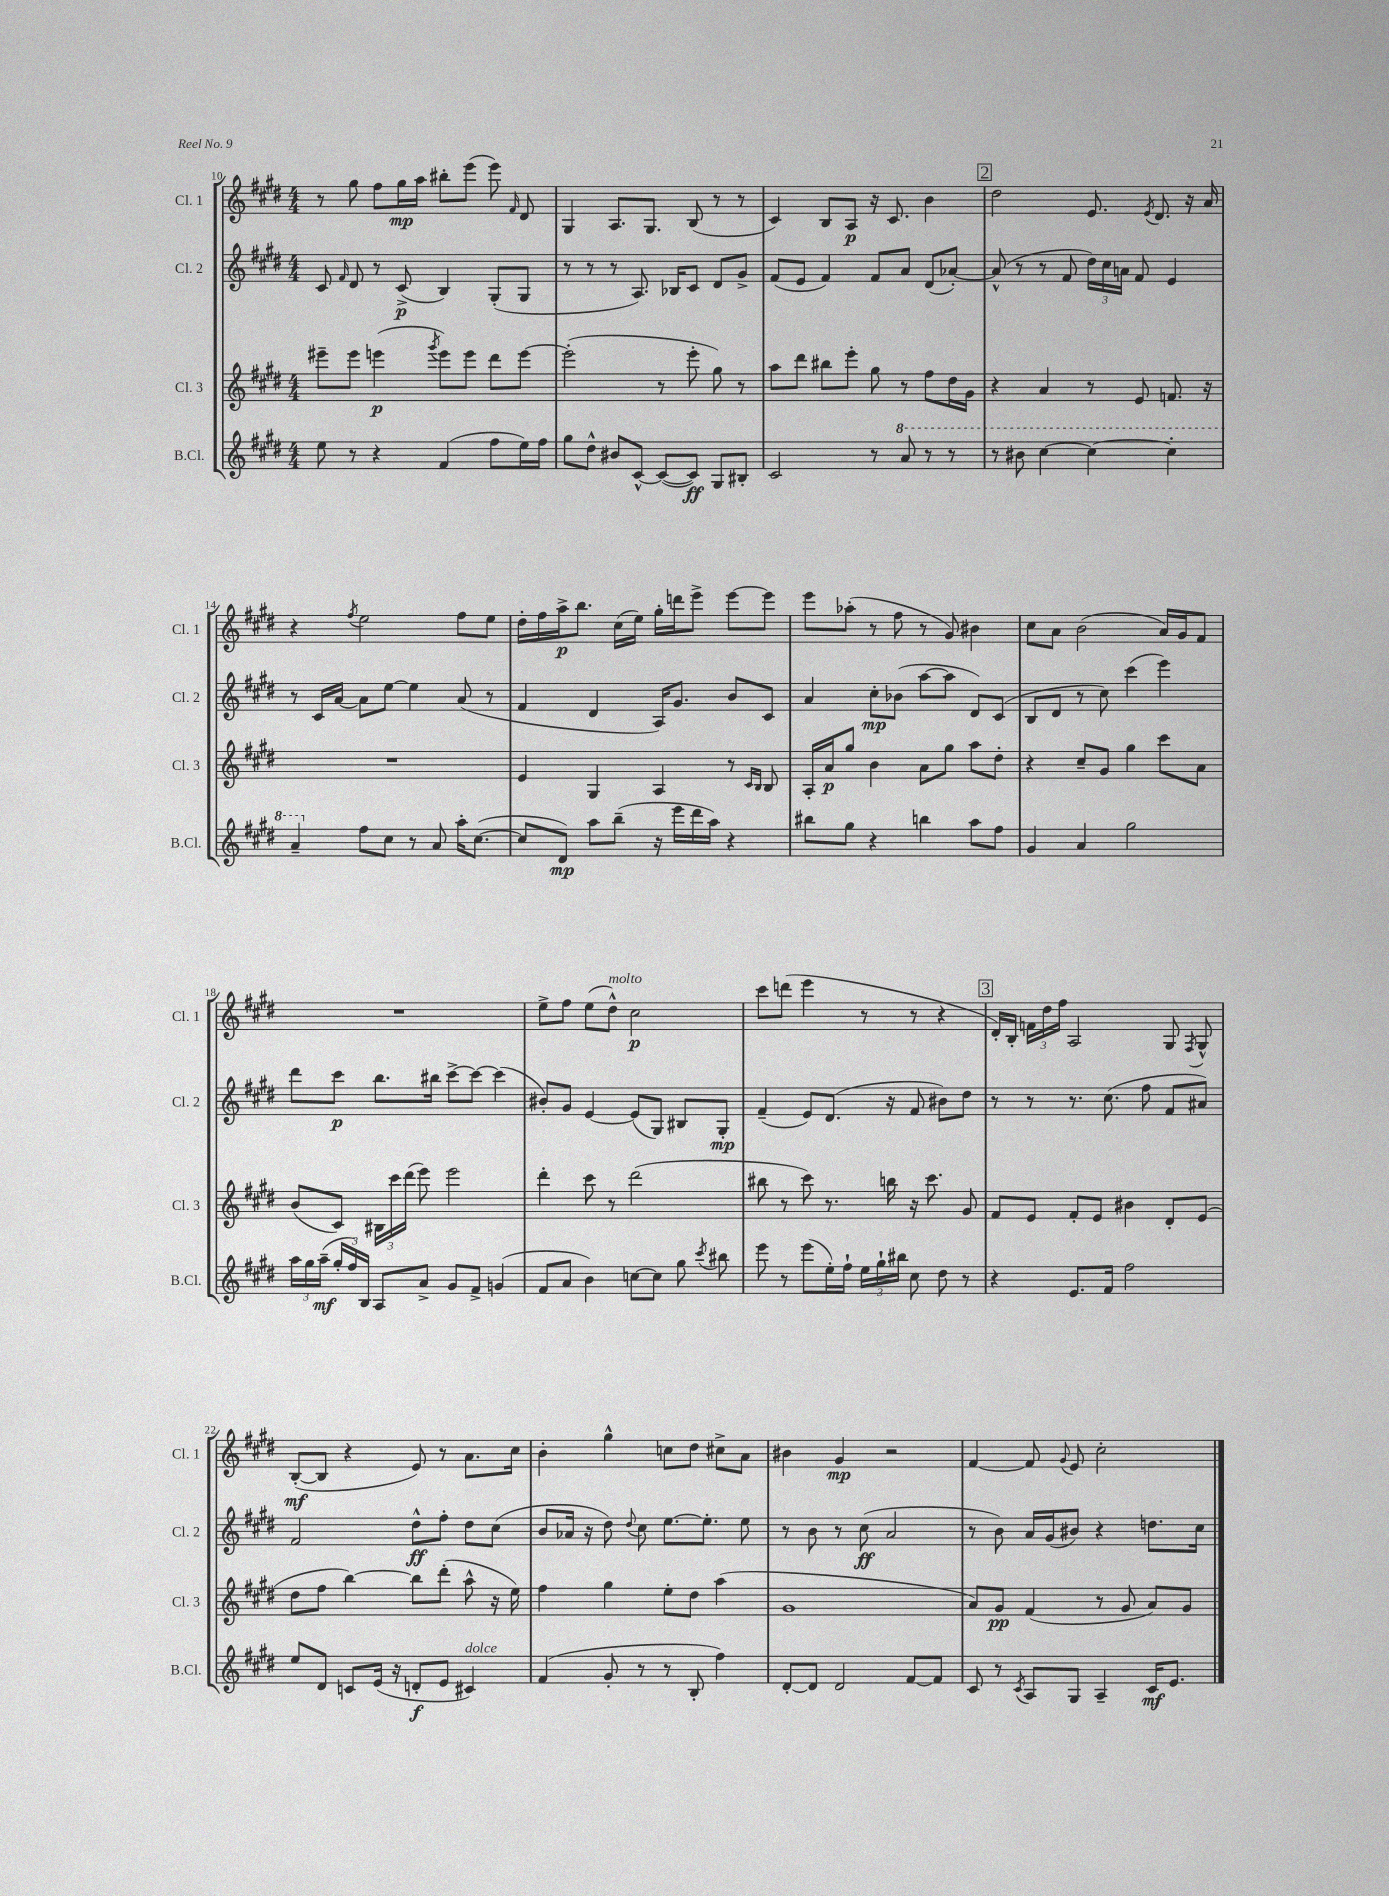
<<
\new StaffGroup <<
\new Staff = "s0" \with { instrumentName = "Cl. 1" shortInstrumentName = "Cl. 1" } {
    \clef treble \key e \major \numericTimeSignature \time 4/4
    \autoBeamOff r8 gis''8 fis''8[ gis''16\mp a''16] bis''8[-. e'''8]( e'''8) \grace { fis'16 } dis'8 |
    gis4 a8.[ gis8.] b8( r8 r8 |
    cis'4) b8[ a8]\p r16 cis'8. b'4 |
    \mark \markup { \box "2" } dis''2 e'8. \acciaccatura { e'8 } dis'8. r16 a'16 |
    r4 \acciaccatura { fis''8 } e''2 fis''8[ e''8] |
    dis''16[-. fis''16 a''16->\p b''8.] cis''16[( e''16]) gis''16[-. d'''16 e'''8]-> e'''8[~ e'''8] |
    e'''8[ aes''8]-.( r8 fis''8 r8 gis'8) bis'4 |
    cis''8[ a'8] b'2( a'16[) gis'16 fis'8] |
    R1 |
    e''8[-> fis''8] e''8[( dis''8]-^^\markup { \italic "molto" }) cis''2\p |
    cis'''8[ d'''8]( e'''4 r8 r8 r4 |
    \mark \markup { \box "3" } dis'16[-.) b16]-. \tuplet 3/2 { f'16[ dis''16 fis''16] } a2 gis8 \acciaccatura { fis8 } gis8-^ |
    b8[~-.\mf( b8] r4 e'8) r8 a'8.[ cis''16] |
    b'4-. gis''4-^ c''8[ dis''8] cis''8[-> a'8] |
    bis'4 gis'4\mp r2 |
    fis'4~ fis'8 \appoggiatura { gis'8 } e'8 cis''2-. \bar "|." |
}
\new Staff = "s1" \with { instrumentName = "Cl. 2" shortInstrumentName = "Cl. 2" } {
    \clef treble \key e \major \numericTimeSignature \time 4/4
    \autoBeamOff cis'8 \grace { fis'16 } dis'8 r8 cis'8->\p( b4) gis8[-.( gis8] |
    r8 r8 r8 a8.) bes16[ cis'8] dis'8[ gis'8]-> |
    fis'8[( e'8] fis'4) fis'8[ a'8] dis'8[( aes'8]~-.) |
    \mark \markup { \box "2" } aes'8-^( r8 r8 fis'8 \tuplet 3/2 { dis''16[) cis''16 a'16] } fis'8 e'4 |
    r8 cis'16[ a'16]~ a'8[ e''8]~ e''4 a'8( r8 |
    fis'4 dis'4 a16[) gis'8.] b'8[ cis'8] |
    a'4 cis''8[-.\mp bes'8]( a''8[~ a''8] dis'8[) cis'8]( |
    b8[ dis'8] r8 cis''8) cis'''4( e'''4) |
    dis'''8[ cis'''8]\p b''8.[ bis''16] cis'''8[~-> cis'''8]~ cis'''4( |
    bis'8[-.) gis'8] e'4~ e'8[( gis8]) bis8[ gis8]-.\mp |
    fis'4--( e'8[) dis'8.]( r16 fis'8 bis'8[) dis''8] |
    \mark \markup { \box "3" } r8 r8 r8. cis''8.( fis''8 fis'8[ ais'8]) |
    fis'2 dis''8[-^\ff fis''8]-. dis''8[ cis''8]( |
    b'8[ aes'16] r16 dis''8) \appoggiatura { dis''8 } cis''8 e''8.[~ e''8.]-. e''8 |
    r8 b'8 r8 cis''8\ff( a'2 |
    r8 b'8) a'16[ gis'16( bis'8]) r4 d''8.[ cis''16] \bar "|." |
}
\new Staff = "s2" \with { instrumentName = "Cl. 3" shortInstrumentName = "Cl. 3" } {
    \clef treble \key e \major \numericTimeSignature \time 4/4
    \autoBeamOff eis'''8[-- eis'''8] e'''4\p( \acciaccatura { gis'''8 } e'''8[) e'''8] dis'''8[ e'''8]~ |
    e'''2-.( r8 e'''8-. gis''8) r8 |
    a''8[ dis'''8] bis''8[ e'''8]-. gis''8 r8 fis''8[ dis''16 gis'16] |
    \mark \markup { \box "2" } r4 a'4 r8 e'8 f'8. r16 |
    R1 |
    e'4 gis4 a4 r8 \grace { cis'16[ b16] } b8 |
    a16[-. a'16\p gis''8] b'4 a'8[ gis''8] a''8[ dis''8]-. |
    r4 cis''8[-- gis'8] gis''4 cis'''8[ a'8] |
    b'8[( cis'8]) \tuplet 3/2 { bis16[ cis'''16 dis'''16]( } e'''8) e'''2 |
    dis'''4-. cis'''8 r8 dis'''2( |
    bis''8 r8 cis'''8) r8. b''16 r16 cis'''8. gis'8 |
    \mark \markup { \box "3" } fis'8[ e'8] fis'8[-. e'8] bis'4 dis'8[-. e'8]( |
    dis''8[ fis''8] b''4~) b''8[ dis'''8]-.( a''8-^ r16 e''16) |
    fis''4 gis''4 e''8[-. dis''8] a''4( |
    gis'1 |
    a'8[) gis'8]\pp fis'4( r8 gis'8 a'8[) gis'8] \bar "|." |
}
\new Staff = "s3" \with { instrumentName = "B.Cl." shortInstrumentName = "B.Cl." } {
    \clef treble \key e \major \numericTimeSignature \time 4/4
    \autoBeamOff e''8 r8 r4 fis'4( fis''8[ e''16) fis''16] |
    gis''8[ dis''8]-^ bis'8[ cis'8]~-^ cis'8[~( cis'8]\ff) gis8[ bis8]-. |
    cis'2 r8 \ottava #1 a''8 r8 r8 |
    \mark \markup { \box "2" } r8 bis''8 cis'''4~ cis'''4~ cis'''4-. |
    a''4-- \ottava #0 fis''8[ cis''8] r8 a'8 a''16[-. cis''8.]~( |
    cis''8[ dis'8]\mp) a''8[ b''8]--( r16 e'''16[ dis'''16 a''16]) r4 |
    bis''8[ gis''8] r4 b''4 a''8[ fis''8] |
    gis'4 a'4 gis''2 |
    \tuplet 3/2 { a''16[ gis''16 a''16]--\mf( } \tuplet 3/2 { gis''16[-. fis''16) b16] } a8[ a'8]-> gis'8[ fis'8]-> g'4( |
    fis'8[ a'8] b'4) c''8[~ c''8] gis''8 \acciaccatura { cis'''8 } bis''8 |
    e'''8 r8 e'''8[( e''16-.) fis''16]-! \tuplet 3/2 { e''16[ gis''16-! bis''16] } cis''8 dis''8 r8 |
    \mark \markup { \box "3" } r4 e'8.[ fis'16] fis''2 |
    e''8[ dis'8] c'8[ e'16]( r16 d'8[-.\f e'8] cis'4^\markup { \italic "dolce" }) |
    fis'4( gis'8-. r8 r8 b8-. fis''4) |
    dis'8[~-. dis'8] dis'2 fis'8[~ fis'8] |
    cis'8 r8 \acciaccatura { cis'8 } a8[ gis8] a4-- cis'16[\mf e'8.] \bar "|." |
}
>>
>>
\layout { \context { \Score currentBarNumber = #10 } }
